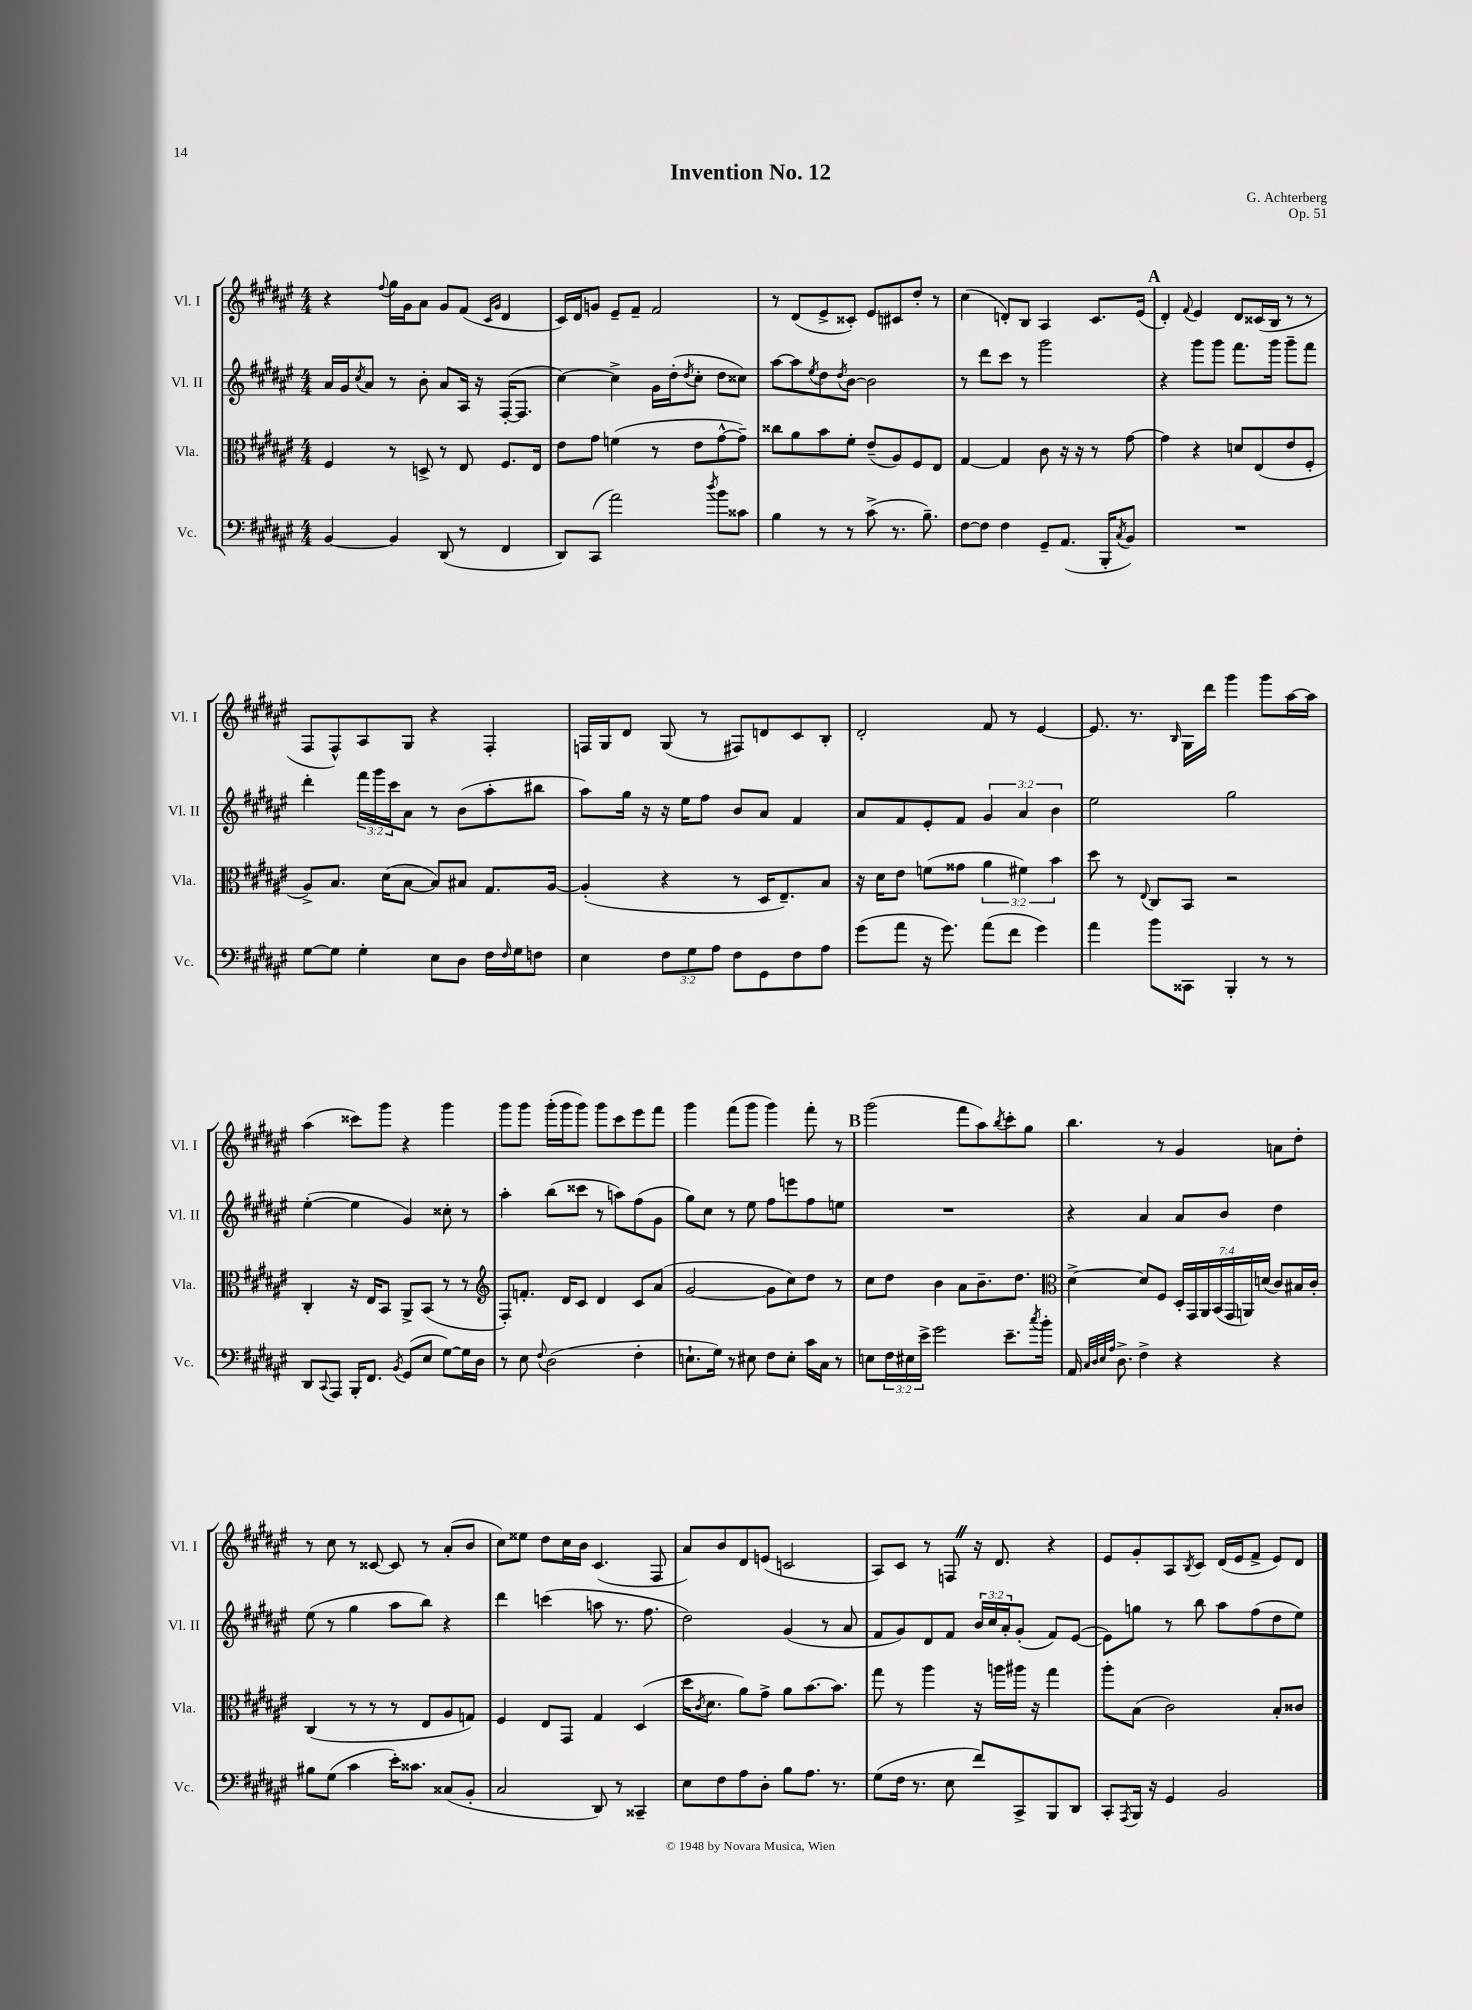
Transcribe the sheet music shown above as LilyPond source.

\header { title = "Invention No. 12" composer = "G. Achterberg" opus = "Op. 51" }
<<
\new StaffGroup <<
\new Staff = "s0" \with { instrumentName = "Vl. I" shortInstrumentName = "Vl. I" } {
    \clef treble \key fis \major \numericTimeSignature \time 4/4
    r4 \appoggiatura { fis''8 } gis''16 gis'16 ais'8 gis'8 fis'8( \grace { cis'16 gis'16 } dis'4 |
    cis'16) dis'16 g'8 eis'8-- fis'8-- fis'2 |
    r8 dis'8( eis'8-> cisis'8-.) eis'8 cis'8 dis''8-. r8 |
    cis''4( d'8-.) b8 ais4 cis'8. eis'16( |
    \mark \markup { \bold "A" } dis'4-.) \appoggiatura { fis'8 } eis'4 dis'8 cisis'16( b16 r8 r8 |
    fis8 fis8-^) ais8 gis8 r4 fis4-. |
    f16 gis16 dis'8 gis8( r8 fis8) d'8 cis'8 b8-. |
    dis'2-. fis'8 r8 eis'4~ |
    eis'8. r8. \grace { b16 } gis16 dis'''16 gis'''4 gis'''8 ais''16~ ais''16 |
    ais''4( cisis'''8) gis'''8 r4 gis'''4 |
    gis'''8 gis'''8 gis'''16-.( gis'''16 gis'''8) gis'''8 cis'''8 eis'''8 fis'''8 |
    gis'''4 fis'''8( gis'''8 gis'''4) fis'''8-. r8 |
    \mark \markup { \bold "B" } gis'''2( fis'''8 ais''8) \acciaccatura { b''8 } cis'''8-. gis''8 |
    b''4. r8 gis'4 a'8 dis''8-. |
    r8 cis''8 r8 cisis'8~ cisis'8 r8 ais'8-.( b'8 |
    cis''8) eisis''8 dis''8 cis''16 b'16 cis'4.( fis8 |
    ais'8) b'8 dis'8 e'8( c'2 |
    ais8) cis'8 r8 f8 \once \override BreathingSign.text = \markup { \musicglyph "scripts.caesura.straight" } \breathe r16 dis'8. r4 |
    eis'8 gis'8-. ais8 \acciaccatura { b8 } cis'8 dis'16( eis'16 fis'8-> eis'8) dis'8 \bar "|." |
}
\new Staff = "s1" \with { instrumentName = "Vl. II" shortInstrumentName = "Vl. II" } {
    \clef treble \key fis \major \numericTimeSignature \time 4/4 \override Staff.TupletNumber.text = #tuplet-number::calc-fraction-text
    ais'16 gis'16 \acciaccatura { cis''8 } ais'8 r8 b'8-. ais'8 ais16 r16 fis16~-.( fis8. |
    cis''4~) cis''4-> gis'16 dis''16-.( \acciaccatura { dis''8 } cis''8-. dis''8 cisis''8) |
    ais''8~ ais''8 \acciaccatura { eis''8 } dis''8 \acciaccatura { dis''8 } b'8~ b'2 |
    r8 dis'''8 cis'''8 r8 gis'''2 |
    \mark \markup { \bold "A" } r4 gis'''8 gis'''8 fis'''8. gis'''16 gis'''8-- fis'''8 |
    dis'''4-. \tuplet 3/2 { fis'''16 gis'''16 cis'''16 } ais'8 r8 b'8( ais''8-. bis''8 |
    ais''8) gis''16 r16 r16 eis''16 fis''8 b'8 ais'8 fis'4 |
    ais'8 fis'8 eis'8-. fis'8 \tuplet 3/2 { gis'4 ais'4 b'4 } |
    eis''2 gis''2 |
    eis''4~-.( eis''4 gis'4) cisis''8-. r8 |
    ais''4-. b''8( cisis'''8 r8 a''8) fis''8( gis'8 |
    gis''8) cis''8 r8 eis''8 fis''8 e'''8 fis''8 e''8 |
    \mark \markup { \bold "B" } R1 |
    r4 ais'4 ais'8 b'8 dis''4 |
    eis''8( r8 gis''4 ais''8 b''8) r4 |
    dis'''4 c'''4( a''8 r8. fis''8. |
    dis''2) gis'4( r8 ais'8 |
    fis'8 gis'8) dis'8 fis'8 \tuplet 3/2 { b'16 cis''16 ais'16-. } gis'8-.( fis'8) eis'8~( |
    eis'8) g''8 r8 b''8 ais''8 fis''8( dis''8 eis''8) \bar "|." |
}
\new Staff = "s2" \with { instrumentName = "Vla." shortInstrumentName = "Vla." } {
    \clef alto \key fis \major \numericTimeSignature \time 4/4 \override Staff.TupletNumber.text = #tuplet-number::calc-fraction-text
    fis4 r8 d8-> r8 eis8 fis8. eis16 |
    eis'8 gis'8 f'4( r8 eis'8 gis'8~-^ gis'8--) |
    cisis''8 ais'8 b'8 fis'8-. eis'8--( ais8) fis8 eis8 |
    gis4~ gis4 cis'8 r16 r16 r8 gis'8~ |
    \mark \markup { \bold "A" } gis'4 r4 d'8 eis8( eis'8 fis8-. |
    ais8->) b8. dis'16( b8~ b8) bis8 gis8. ais16~ |
    ais4-.( r4 r8 dis16 eis8.--) b8 |
    r16 dis'16 eis'8 f'8( gisis'8 \tuplet 3/2 { ais'4 fis'4) b'4 } |
    dis''8 r8 \appoggiatura { eis8 } cis8 b,8 r2 |
    cis4-. r16 eis16 b,8 ais,8-> b,8( r8 r8 |
    \clef treble fis8-.) f'8.-. dis'16 cis'8 dis'4 cis'8 ais'8( |
    gis'2~ gis'8 cis''8) dis''8 r8 |
    \mark \markup { \bold "B" } cis''8 dis''8 b'4 ais'8 b'8.-- dis''8. |
    \clef alto dis'4~-> dis'8 fis8 \tuplet 7/4 { dis16-. gis,16 ais,16 b,16( gis,16 a,16) d'16( } cis'8) bis16 cis'16-. |
    cis4( r8 r8 r8 eis8 ais8 g8) |
    fis4 eis8 gis,8 gis4 dis4( |
    dis''16 \acciaccatura { cis'8 } dis'8. ais'8) gis'8-> ais'8 b'8.~ b'8. |
    gis''8 r8 ais''4 r16 a''16 ais''16 r16 gis''4 |
    ais''8-. b8( cis'2) b8-. cisis'8 \bar "|." |
}
\new Staff = "s3" \with { instrumentName = "Vc." shortInstrumentName = "Vc." } {
    \clef bass \key fis \major \numericTimeSignature \time 4/4 \override Staff.TupletNumber.text = #tuplet-number::calc-fraction-text
    b,4~ b,4 dis,8( r8 fis,4 |
    dis,8) cis,8( ais'2) \acciaccatura { dis''8 } b'8 cisis'8 |
    b4 r8 r8 cis'8->( r8. b8.--) |
    fis8~ fis8 fis4 gis,8-- ais,8.( b,,16-. \acciaccatura { cis8 } b,8) |
    \mark \markup { \bold "A" } R1 |
    gis8~ gis8 gis4-. eis8 dis8 fis16 \grace { fis16 } gis16 f8 |
    eis4 \tuplet 3/2 { fis8 gis8 ais8 } fis8 gis,8 fis8 ais8 |
    gis'8( ais'8 r16 gis'8.) ais'8( fis'8 gis'4) |
    ais'4 b'8 cisis,8 b,,4-. r8 r8 |
    dis,8 \appoggiatura { cis,8 } ais,,8 b,,16-. fis,8. \acciaccatura { b,8 } gis,8( eis8 gis8~) gis16 dis16 |
    r8 eis8 \appoggiatura { fis8 } dis2( fis4-. |
    e8.-! gis16) r8 eis8 fis8 eis8-. cis'16 cis16 r8 |
    \mark \markup { \bold "B" } e8 \tuplet 3/2 { fis16 eis16 eis'16-> } gis'2 eis'8.-- \acciaccatura { cis''8 } b'16-. |
    ais,16 \grace { cis32 dis32 eis32 ais32 } dis8.-> fis4-> r4 r4 |
    bis8 gis8( cis'4 eis'16-.) cisis'8. cisis8( b,8-. |
    cis2 dis,8) r8 cisis,4-- |
    eis8 fis8 ais8 dis8-. b8 ais8. r8. |
    gis8( fis16 r8. eis8 fis'8) cis,8-> b,,8 dis,8 |
    cis,8-. \acciaccatura { ais,,8 } b,,16 r16 gis,4 b,2 \bar "|." |
}
>>
>>
\layout { \context { \Score \remove "Bar_number_engraver" } }
